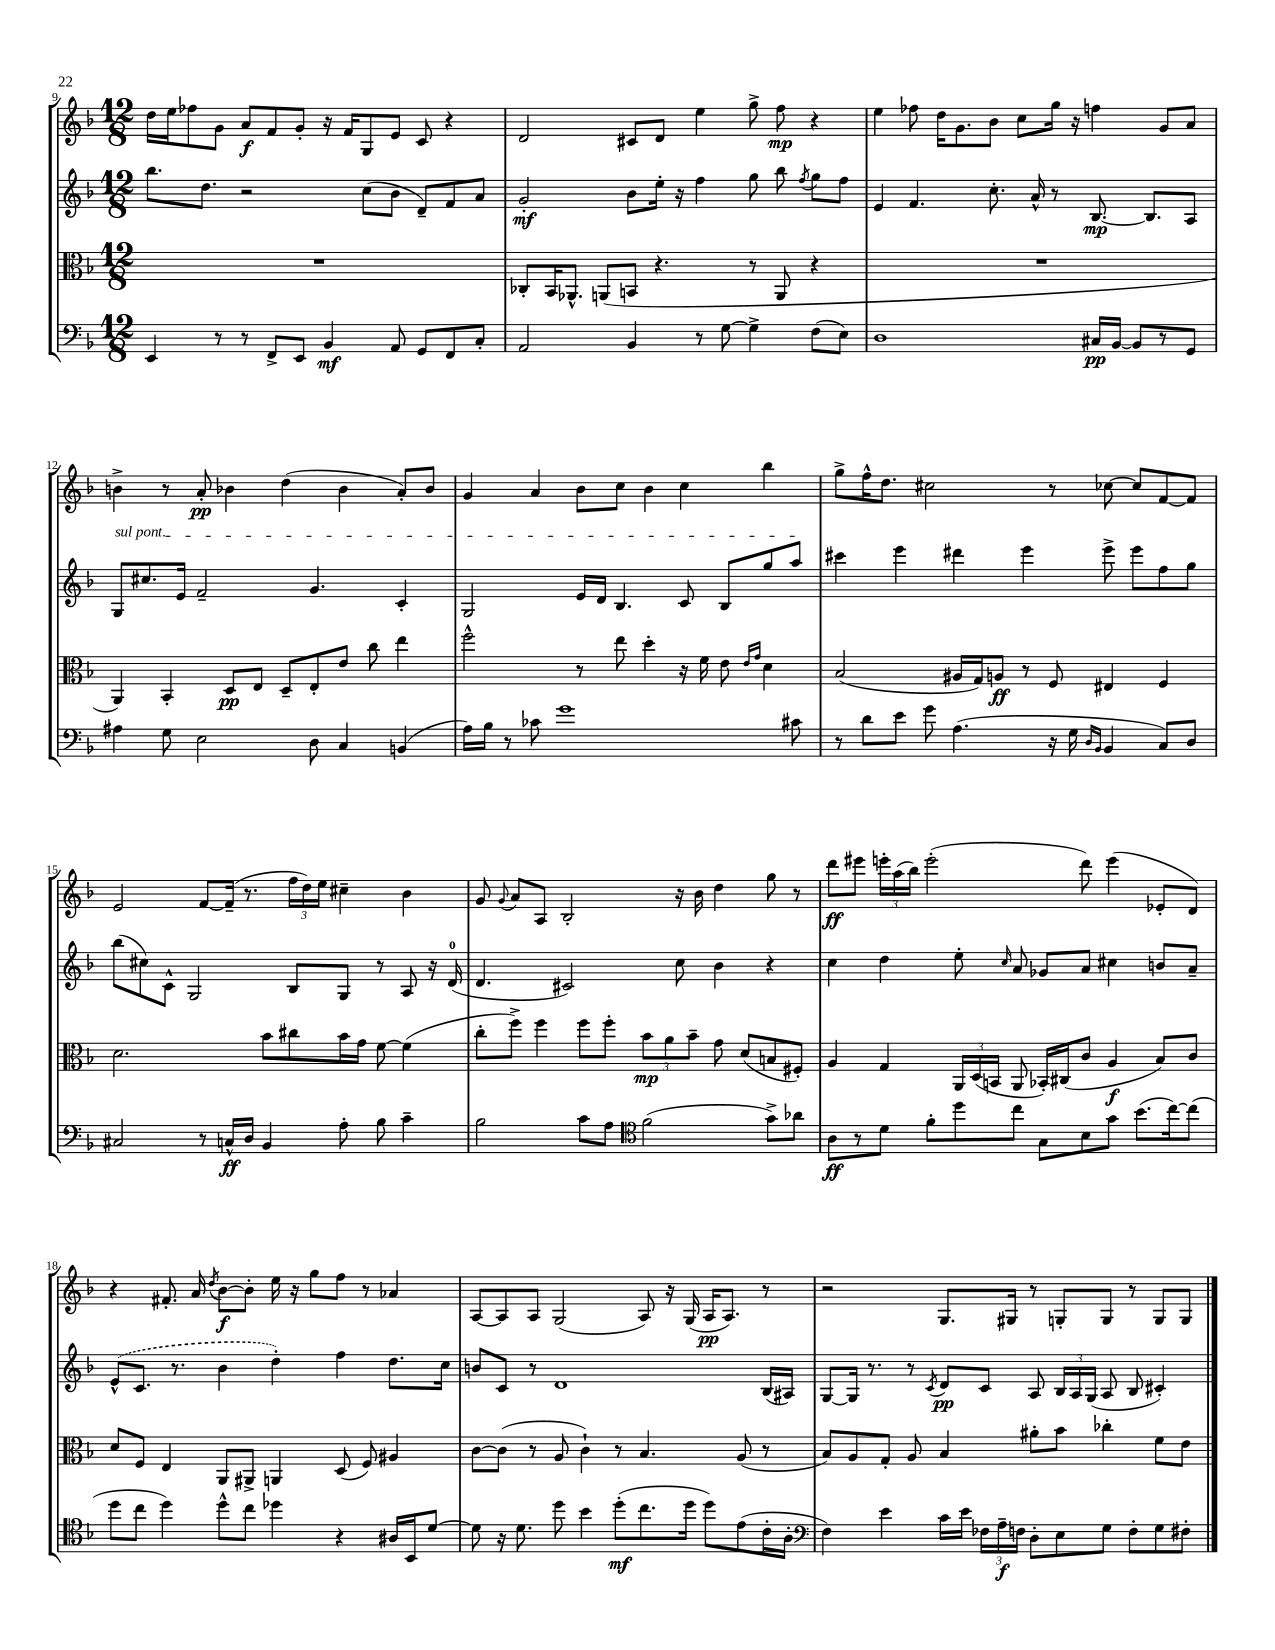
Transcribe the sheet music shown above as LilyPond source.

<<
\new StaffGroup <<
\new Staff = "s0" {
    \clef treble \key f \major \numericTimeSignature \time 12/8
    \autoBeamOff d''16[ e''16 fes''8 g'8] a'8[\f f'8 g'8]-. r16 f'16[ g8 e'8] c'8 r4 |
    d'2 cis'8[ d'8] e''4 g''8-> f''8\mp r4 |
    e''4 fes''8 d''16[ g'8. bes'8] c''8[ g''16] r16 f''4 g'8[ a'8] |
    b'4-> r8 a'8-.\pp bes'4 d''4( bes'4 a'8[-.) bes'8] |
    g'4 a'4 bes'8[ c''8] bes'4 c''4 bes''4 |
    g''8[-> f''16-^ d''8.] cis''2 r8 ces''8~ ces''8[ f'8~ f'8] |
    e'2 f'8[~ f'16]--( r8. \tuplet 3/2 { f''16[ d''16) e''16] } cis''4-- bes'4 |
    g'8 \appoggiatura { g'8 } a'8[ a8] bes2-. r16 bes'16 d''4 g''8 r8 |
    d'''8[\ff eis'''8] \tuplet 3/2 { e'''16[-. a''16( bes''16]) } e'''2-.( d'''8) e'''4( ees'8[-. d'8]) |
    r4 fis'8.-. a'16 \acciaccatura { d''8 } bes'8[~\f bes'8]-. e''16 r16 g''8[ f''8] r8 aes'4 |
    a8[~ a8 a8] g2( a8) r16 g16( a16[\pp a8.]) r8 |
    r2 g8.[ gis16] r8 g8[-. g8] r8 g8[ g8] \bar "|." |
}
\new Staff = "s1" {
    \clef treble \key f \major \numericTimeSignature \time 12/8
    \autoBeamOff bes''8.[ d''8.] r2 c''8[( bes'8] d'8[--) f'8 a'8] |
    g'2-.\mf bes'8[ e''16]-. r16 f''4 g''8 bes''8 \acciaccatura { f''8 } g''8[ f''8] |
    e'4 f'4. c''8.-. a'16-^ r8 bes8.~\mp bes8.[ a8] |
    \once \override TextSpanner.bound-details.left.text = \markup { \italic "sul pont." } g8[\startTextSpan cis''8. e'16] f'2-- g'4. c'4-. |
    g2 e'16[ d'16] bes4. c'8 bes8[ g''8 a''8]\stopTextSpan |
    cis'''4 e'''4 dis'''4 e'''4 e'''8-> e'''8[ f''8 g''8] |
    bes''8[( cis''8) c'8]-^ g2 bes8[ g8] r8 a8 r16 d'16-0( |
    d'4. cis'2) c''8 bes'4 r4 |
    c''4 d''4 e''8-. \grace { c''16 } a'8 ges'8[ a'8] cis''4 b'8[ a'8]-- |
    \once \slurDashed e'8[-^( c'8.] r8. bes'4 d''4-.) f''4 d''8.[ c''16] |
    b'8[ c'8] r8 d'1 bes16[( ais16]) |
    g8[~ g16] r8. r8 \acciaccatura { c'8 } d'8[\pp c'8] a8 \tuplet 3/2 { bes16[ a16 g16]( } a8 bes8 cis'4-.) \bar "|." |
}
\new Staff = "s2" {
    \clef alto \key f \major \numericTimeSignature \time 12/8
    \autoBeamOff R1. |
    ces8[-. bes,16 aes,8.]-^ a,8[( b,8] r4. r8 a,8 r4 |
    R1. |
    a,4) bes,4-. d8[\pp e8] d8[-- e8-. e'8] c''8 e''4 |
    f''2-^ r8 e''8 d''4-. r16 f'16 e'8 \grace { e'16[ g'16] } d'4 |
    bes2( ais16[ g16) a8]\ff r8 f8 eis4 f4 |
    d'2. bes'8[ cis''8 bes'16 g'16] f'8~ f'4( |
    c''8[-. f''8]->) f''4 f''8[ f''8]-. \tuplet 3/2 { bes'8[\mp a'8 bes'8]-- } g'8 d'8[( b8 fis8]-.) |
    a4 g4 \tuplet 3/2 { a,16[ d16( b,16] } a,8 bes,16[-.) cis16( c'8] a4\f bes8[) c'8] |
    d'8[ f8] e4 a,8[ ais,8]-> a,4 d8( f8) ais4 |
    c'8[~ c'8]( r8 a8 c'4-!) r8 bes4. a8( r8 |
    bes8[) a8 g8]-. a8 bes4 ais'8[-. bes'8] ces''4-. f'8[ e'8] \bar "|." |
}
\new Staff = "s3" {
    \clef bass \key f \major \numericTimeSignature \time 12/8
    \autoBeamOff e,4 r8 r8 f,8[-> e,8] bes,4\mf a,8 g,8[ f,8 c8]-. |
    a,2 bes,4 r8 g8~ g4-> f8[( e8]) |
    d1 cis16[\pp bes,16]~ bes,8[ r8 g,8] |
    ais4 g8 e2 d8 c4 b,4( |
    a16[) bes16] r8 ces'8 g'1 cis'8 |
    r8 d'8[ e'8] g'8 a4.( r16 g16 \grace { d16[ bes,16] } bes,4 c8[) d8] |
    cis2 r8 c16[-^\ff d16] bes,4 a8-. bes8 c'4-- |
    bes2 c'8[ a8] \clef tenor f'2( g'8[->) aes'8] |
    a8[\ff r8 d'8] f'8[-. d''8 c''8] g8[ bes8 g'8] bes'8.[( c''16~) c''8]( |
    d''8[ c''8] d''4) d''8[-^ c''8] des''4 r4 ais16[ bes,16 d'8]~ |
    d'8 r16 d'8. d''8 bes'4 d''8[-.\mf( c''8. d''16] d''8[) e'8( c'16-. a16]-. |
    \clef bass f4) e'4 c'16[ e'16] \tuplet 3/2 { fes16[ a16--\f f16] } d8[-. e8 g8] f8[-. g8 fis8]-. \bar "|." |
}
>>
>>
\layout { \context { \Score currentBarNumber = #9 } }
